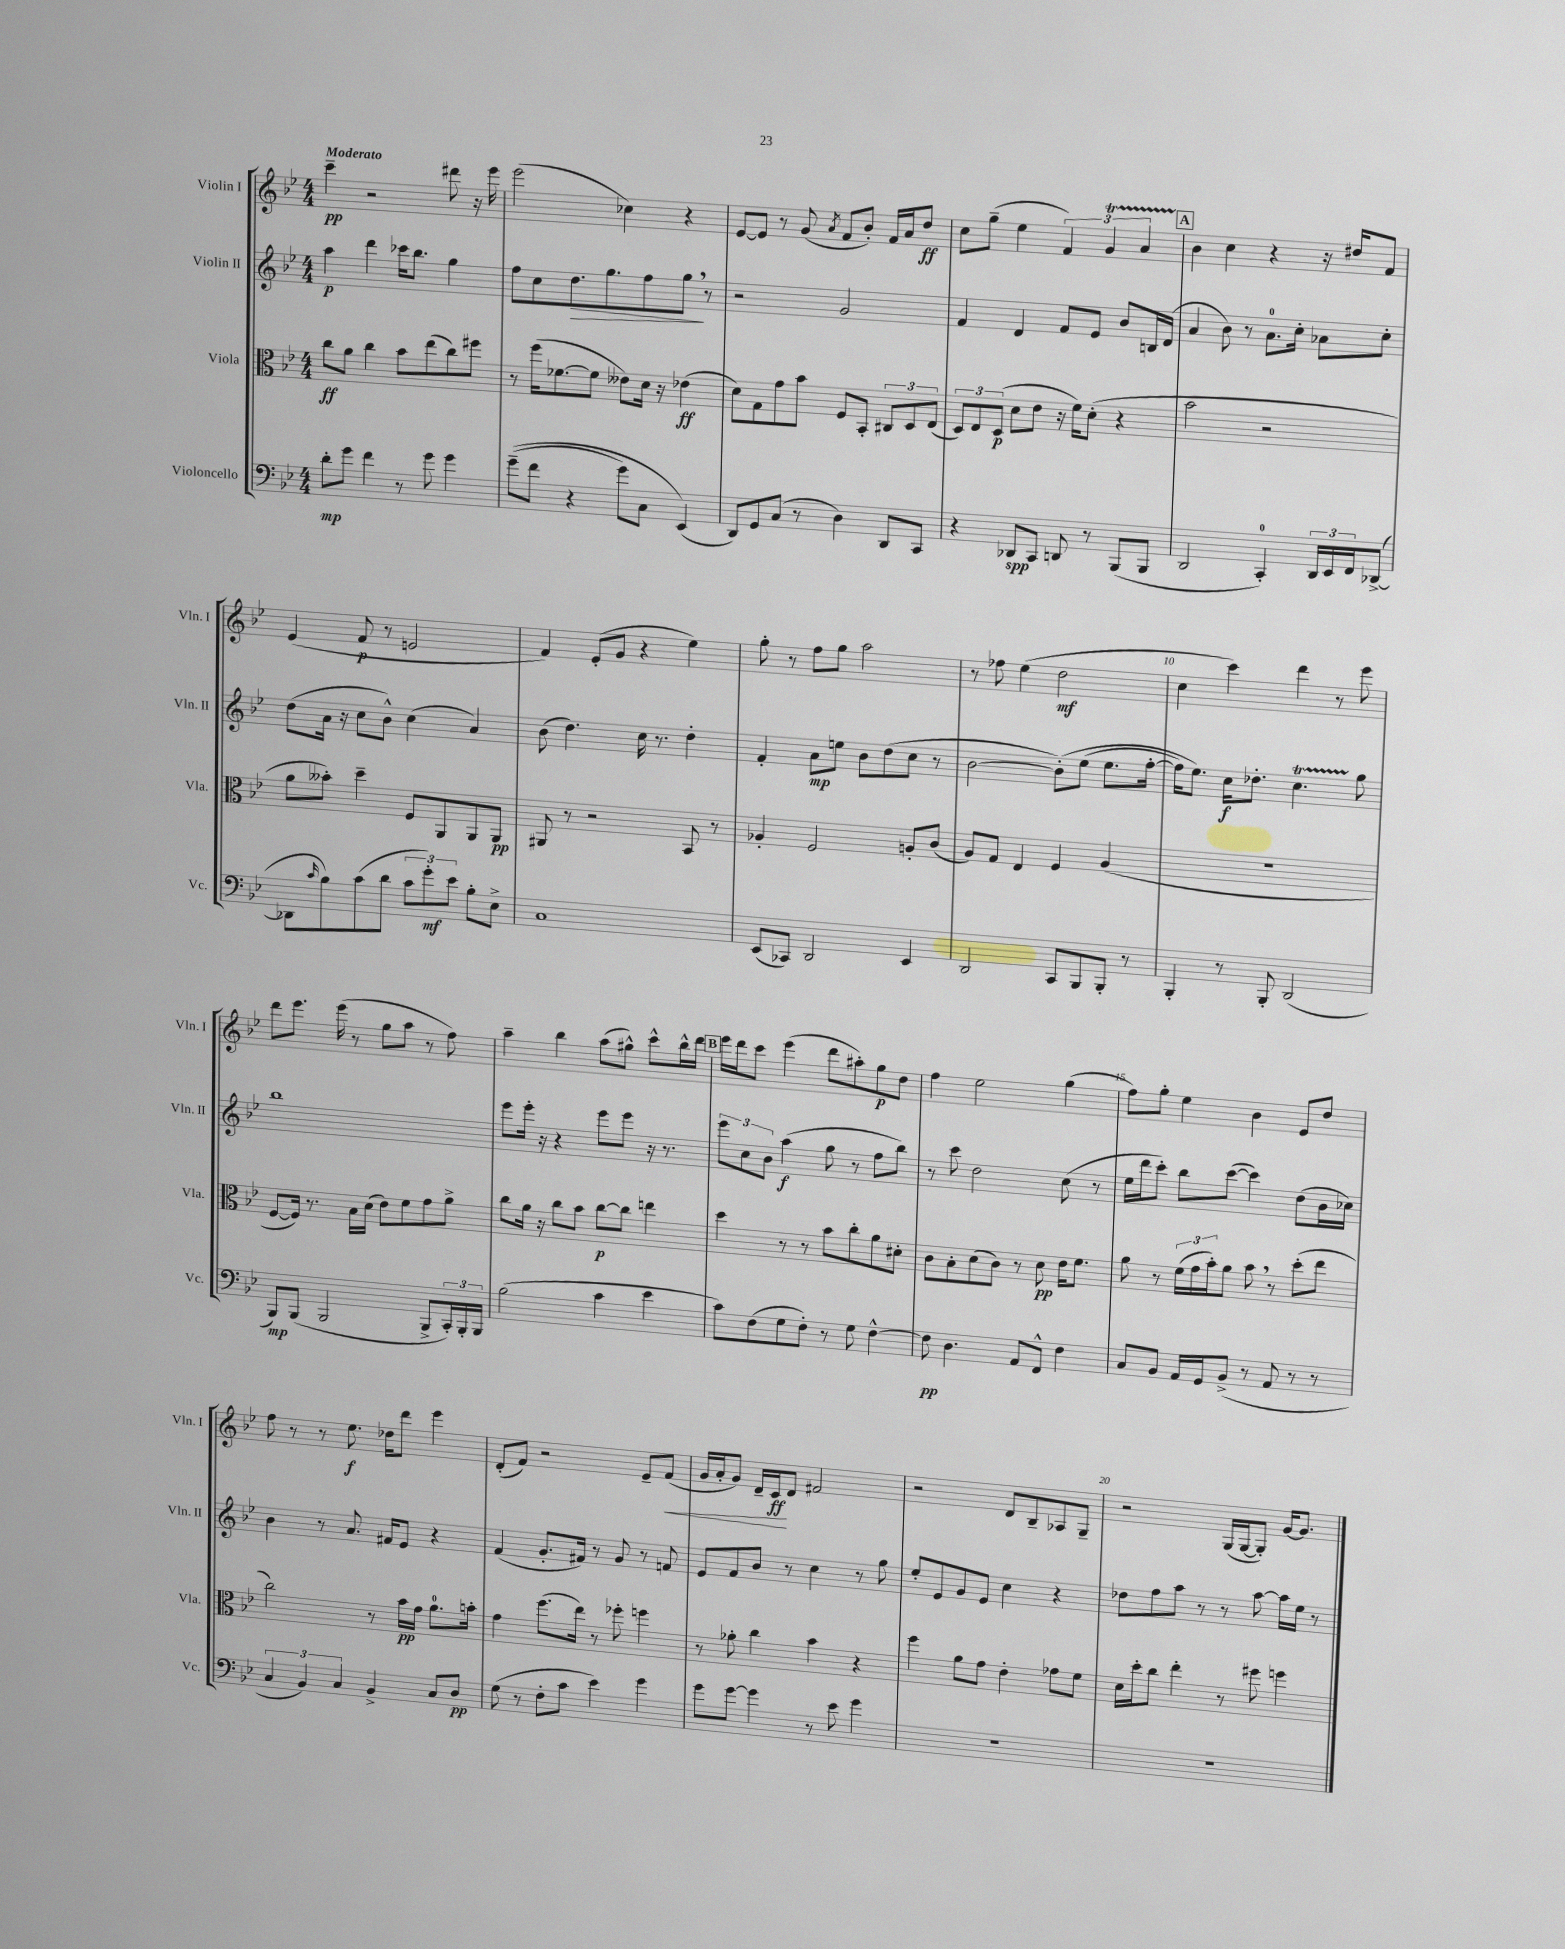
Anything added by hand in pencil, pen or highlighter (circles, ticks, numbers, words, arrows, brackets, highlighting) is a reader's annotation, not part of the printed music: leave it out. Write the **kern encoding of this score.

**kern	**dynam	**kern	**dynam	**kern	**dynam	**kern	**dynam
*part4	*part4	*part3	*part3	*part2	*part2	*part1	*part1
*staff4	*staff4	*staff3	*staff3	*staff2	*staff2	*staff1	*staff1
*I"Violoncello	*	*I"Viola	*	*I"Violin II	*	*I"Violin I	*
*I'Vc.	*	*I'Vla.	*	*I'Vln. II	*	*I'Vln. I	*
*clefF4	*	*clefC3	*	*clefG2	*	*clefG2	*
*k[b-e-]	*	*k[b-e-]	*	*k[b-e-]	*	*k[b-e-]	*
*M4/4	*	*M4/4	*	*M4/4	*	*M4/4	*
=1	=1	=1	=1	=1	=1	=1	=1
!	!	!	!	!	!	!LO:TX:a:B:t=Moderato	!
8d'\L	mp	8cc\L	ff	4aa\	p	4ccc~\	pp
8g\J	.	8a\J	.	.	.	.	.
4f\	.	4cc\	.	4ddd\	.	2r	.
8r	.	8b-\L	.	16ccc-X\KL	.	.	.
.	.	.	.	8.bb-\J	.	.	.
8g\	.	(8ee-\	.	.	.	.	.
4g\	.	8cc\)	.	4gg\	.	8ddd#X\	.
.	.	8ff#X\J	.	.	.	16r	.
.	.	.	.	.	.	16eee-\	.
=2	=2	=2	=2	=2	=2	=2	=2
((8g~\L	.	8r	.	8ff\L	.	(2eee-\	.
8f\J	.	(16ff\KL	.	8cc\	.	.	.
.	.	[8.f-X\	.	.	.	.	.
!	!	!	!	!	!LO:HP:b	!	!
4r	.	.	.	8.dd\	>	.	.
.	.	8f-\J]	.	.	.	.	.
.	.	.	.	8.gg\	.	.	.
8g\L)	.	8e--X\L)	.	.	.	4cc-X\)	.
8C\J	.	16d\Jk	.	8ff\	.	.	.
.	.	16r	.	.	.	.	.
(4EE-/)	.	(4e-X\	ff	8gg,\J	.	4r	.
.	.	.	.	8r	]	.	.
=3	=3	=3	=3	=3	=3	=3	=3
8DD/L)	.	8d\L)	.	2r	.	[8e-/L	.
8GG/	.	8G\	.	.	.	8e-/J]	.
(8C/J	.	8g\	.	.	.	8r	.
8r	.	8b-\J	.	.	.	(8g/	.
.	.	.	.	.	.	8qa/	.
4D\)	.	8F/L	.	2g/	.	8f/L	.
.	.	8BB-'/J	.	.	.	8b-'/J)	.
8DD/L	.	12C#X/L	.	.	.	16f/LL	.
.	.	.	.	.	.	16a/J	.
.	.	12D/	.	.	.	.	.
8CC/J	.	.	.	.	.	8dd/J	ff
.	.	(12E-/J	.	.	.	.	.
=4	=4	=4	=4	=4	=4	=4	=4
4r	.	12D/L)	.	4f/	.	8cc\L	.
.	.	12E-/	.	.	.	.	.
.	.	.	.	.	.	(8gg~\J	.
.	.	(12D/J	p	.	.	.	.
8DD-X/L	spp	8d\L	.	4d/	.	4ee-\	.
8CC/J	.	8e-\J	.	.	.	.	.
8DDn/	.	16r	.	8f/L	.	6f/)	.
.	.	16f\KL)	.	.	.	.	.
8r	.	(8d'\J	.	8e-/J	.	.	.
.	.	.	.	.	.	6gT/	.
(8BBB-/L	.	4r	.	8b-/L	.	.	.
.	.	.	.	.	.	6aTTT/	.
8BBB-/J	.	.	.	16Bn/L	.	.	.
.	.	.	.	(16d/JJ	.	.	.
!!LO:REH:place=s1:t=A
=5	=5	=5	=5	=5	=5	=5	=5
2DD/	.	2b-\	.	4a/	.	4b-\	.
.	.	.	.	8b-\)	.	4cc\	.
.	.	.	.	8r	.	.	.
4CC'/)	.	2r	.	8.a\L	.	4r	.
.	.	.	.	16cc'\Jk	.	.	.
24DD/LL	.	.	.	8a-X\L	.	16r	.
24EE-/	.	.	.	.	.	.	.
.	.	.	.	.	.	16dd#X/KL	.
24FF/J	.	.	.	.	.	.	.
([8DD-X^/J	.	.	.	8cc'\J	.	8f/J	.
!!LO:LB:g=z
=6	=6	=6	=6	=6	=6	=6	=6
8DD-X\L]	.	8a\L	.	(8dd\L	.	(4e-/	.
16qqc/	.	.	.	.	.	.	.
8B-\)	.	8b--X'\J)	.	16a\Jk	.	.	.
.	.	.	.	16r	.	.	.
(8c\	.	4dd~\	.	8cc\L	.	8f/	p
8d\J	.	.	.	8b-^^\J)	.	8r	.
12c\L	.	8F/L	.	(4cc\	.	2en/	.
12g'\)	mf	.	.	.	.	.	.
.	.	8AA/	.	.	.	.	.
12e-\J	.	.	.	.	.	.	.
8B-'\L	.	8AA/	.	4a/)	.	.	.
8E-^\J	.	8AA/J	pp	.	.	.	.
=7	=7	=7	=7	=7	=7	=7	=7
1C	.	8AA#X/	.	(8b-\	.	4f/)	.
.	.	8r	.	4.dd\)	.	.	.
.	.	2r	.	.	.	(8e-'/L	.
.	.	.	.	.	.	8g/J	.
.	.	.	.	16cc\	.	4r	.
.	.	.	.	8.r	.	.	.
.	.	8BB-/	.	4dd'\	.	4ee-\)	.
.	.	8r	.	.	.	.	.
=8	=8	=8	=8	=8	=8	=8	=8
(8EE-/L	.	4A-X'/	.	4f'/	.	8gg'\	.
8CC-X/J)	.	.	.	.	.	8r	.
2DD/	.	2F/	.	8a\L	mp	8ff\L	.
.	.	.	.	8een\J	.	8gg\J	.
.	.	.	.	8b-\L	.	2aa\	.
.	.	.	.	(8dd\	.	.	.
4EE-/	.	8An'/L	.	8cc\J	.	.	.
.	.	(8c/J	.	8r	.	.	.
=9	=9	=9	=9	=9	=9	=9	=9
2DD/	.	8A/L)	.	[2b-\	.	8r	.
.	.	8G/J	.	.	.	8ff-X\	.
.	.	4E-/	.	.	.	(4ee-\	.
8CC/L	.	4F/	.	(8b-'\L])	.	2dd\	mf
8BBB-/	.	.	.	(8ee-\J	.	.	.
8BBB-'/J	.	(4A/	.	8.ee-\L	.	.	.
8r	.	.	.	.	.	.	.
.	.	.	.	[16ff'\Jk	.	.	.
=10	=10	=10	=10	=10	=10	=10	=10
4BBB-'/	.	1r	.	16ff\KL])	.	4cc\	.
.	.	.	.	8.ee-\J)	.	.	.
8r	.	.	.	16cc\KL	f	4ccc\)	.
.	.	.	.	8.dd-X'\J	.	.	.
8BBB-'/	.	.	.	.	.	.	.
(2DD/	.	.	.	4.ccT\	.	4ddd\	.
.	.	.	.	.	.	8r	.
.	.	.	.	8gg\	.	8eee-\	.
!!LO:LB:g=z
=11	=11	=11	=11	=11	=11	=11	=11
8BBB-/L)	mp	[8F/L	.	1bb-	.	8ddd\L	.
(8BBB-/J	.	16F/Jk])	.	.	.	8.eee-\J	.
.	.	8.r	.	.	.	.	.
2BBB-/	.	.	.	.	.	.	.
.	.	.	.	.	.	(16eee-\	.
.	.	16B-\LL	.	.	.	8r	.
.	.	(16d\JJ	.	.	.	.	.
.	.	8e-\L)	.	.	.	8gg\L	.
.	.	8f\	.	.	.	8aa\J	.
8BBB-^/L	.	8g\	.	.	.	8r	.
24CC'/L)	.	8a^\J	.	.	.	8ff\)	.
24BBB-'/	.	.	.	.	.	.	.
24BBB-/JJ	.	.	.	.	.	.	.
=12	=12	=12	=12	=12	=12	=12	=12
(2B-\	.	8cc\L	.	8eee-\L	.	4aa~\	.
.	.	16a\Jk	.	16eee-'\Jk	.	.	.
.	.	16r	.	16r	.	.	.
.	.	8cc\L	.	4r	.	4bb-\	.
.	.	8b-\J	.	.	.	.	.
4c\	.	[8cc\L	p	8eee-\L	.	(8aa\L	.
.	.	8cc\J]	.	8eee-\J	.	8gg#X^^\J)	.
4e-\	.	4een\	.	16r	.	8ccc^^\L	.
.	.	.	.	8.r	.	.	.
.	.	.	.	.	.	16bb-^^\L	.
.	.	.	.	.	.	16ddd\JJ	.
!!LO:REH:place=s1:t=B
=13	=13	=13	=13	=13	=13	=13	=13
8c\L)	.	4dd\	.	12eee-\L	.	16eee-\LL	.
.	.	.	.	.	.	16ddd\J	.
.	.	.	.	12cc\	.	.	.
(8F\	.	.	.	.	.	8ccc\J	.
.	.	.	.	12b-\J	.	.	.
8G\	.	8r	.	(4aa\	f	(4eee-\	.
8F'\J)	.	8r	.	.	.	.	.
8r	.	8b-\L	.	8gg\	.	8ddd\L	.
8G\	.	8cc'\	.	8r	.	8aa#X'\)	.
[4F^^\	.	8a\	.	8ff\L	.	8gg\	p
.	.	8d#X'\J	.	8bb-\J)	.	8dd\J	.
=14	=14	=14	=14	=14	=14	=14	=14
8F\]	pp	8c\L	.	8r	.	4ff\	.
4.D\	.	8B-'\	.	8ccc\	.	.	.
.	.	(8d\	.	2dd\	.	2ee-\	.
.	.	8c\J)	.	.	.	.	.
8AA/L	.	8r	.	.	.	.	.
8FF^^/J	.	8d\	pp	.	.	.	.
4F\	.	16e-\KL	.	(8cc\	.	(4gg\	.
.	.	8.f\J	.	.	.	.	.
.	.	.	.	8r	.	.	.
=15	=15	=15	=15	=15	=15	=15	=15
8C/L	.	8a\	.	16ee-\LL	.	8ff\L)	.
.	.	.	.	16ddd\J	.	.	.
8BB-/J	.	8r	.	8ccc'\J)	.	8gg'\J	.
16AA/LL	.	(24f\LL	.	8bb-\L	.	4ee-\	.
.	.	24g\	.	.	.	.	.
16GG/J	.	.	.	.	.	.	.
.	.	24b-'\J)	.	.	.	.	.
(8BB-^/J	.	8a\J	.	([8ccc\J	.	.	.
8r	.	8b-,\	.	4ccc\])	.	4b-\	.
8AA/	.	8r	.	.	.	.	.
8r	.	(8dd'\L	.	(8dd\L	.	8e-/L	.
8r	.	8ee-\J	.	16b-\L	.	8dd/J	.
.	.	.	.	16cc-X\JJ)	.	.	.
!!LO:LB:g=z
=16	=16	=16	=16	=16	=16	=16	=16
6C/	.	2cc\)	.	4b-\	.	8ff\	.
.	.	.	.	.	.	8r	.
6BB-/)	.	.	.	.	.	.	.
.	.	.	.	8r	.	8r	.
6C/	.	.	.	.	.	.	.
.	.	.	.	8.a/	.	8.ee-\	f
4BB-^/	.	8r	.	.	.	.	.
.	.	.	.	16f#X/KL	.	16dd-X\KL	.
.	.	16b-\LL	pp	8e-/J	.	8ddd\J	.
.	.	16g\JJ	.	.	.	.	.
8C/L	.	8.a\L	.	4r	.	4eee-\	.
8D/J	pp	.	.	.	.	.	.
.	.	16bn'\Jk	.	.	.	.	.
=17	=17	=17	=17	=17	=17	=17	=17
(8G\	.	4g\	.	(4f/	.	(8d'/L	.
8r	.	.	.	.	.	8f/J)	.
8F'\L	.	(8.ff\L	.	8.g'/L	.	2r	.
8c\J	.	.	.	.	.	.	.
.	.	16ee-\Jk)	.	16f#X/Jk)	.	.	.
4e-\)	.	8r	.	8r	.	.	.
.	.	8ff-X'\	.	8g/	.	.	.
4g\	.	4ffn\	.	8r	.	8e-~/L	.
!	!	!	!	!	!	!	!LO:HP:b
.	.	.	.	8fn/	.	(8f/J	<
=18	=18	=18	=18	=18	=18	=18	=18
8g\L	.	8r	.	8e-/L	.	16g/LL	.
.	.	.	.	.	.	16a'/J	.
[8g\J	.	8a-X'\	.	8f/	.	8g/J)	.
4g\]	.	4cc\	.	8b-/J	.	16d~/LL	.
.	.	.	.	.	.	16c/J	ff
.	.	.	.	8r	.	8d/J	[
8r	.	4b-\	.	4cc\	.	2f#X/	.
8e-\	.	.	.	.	.	.	.
4g\	.	4r	.	8r	.	.	.
.	.	.	.	8gg\	.	.	.
=19	=19	=19	=19	=19	=19	=19	=19
1r	.	4ff\	.	8ee-'/L	.	2r	.
.	.	.	.	8e-/	.	.	.
.	.	8a\L	.	8g/	.	.	.
.	.	8g\J	.	8e-/J	.	.	.
.	.	4e-'\	.	4cc\	.	8d/L	.
.	.	.	.	.	.	8B-~/	.
.	.	8g-X\L	.	4r	.	8A-X/	.
.	.	8f\J	.	.	.	8G~/J	.
=20	=20	=20	=20	=20	=20	=20	=20
1r	.	16d\LL	.	8dd-X\L	.	2r	.
.	.	16dd'\J	.	.	.	.	.
.	.	8cc\J	.	8ff\	.	.	.
.	.	4ee-'\	.	8aa\J	.	.	.
.	.	.	.	8r	.	.	.
.	.	8r	.	8r	.	(16G/LL	.
.	.	.	.	.	.	[16G/J	.
.	.	8ff#X\	.	[8aa\	.	8G'/J])	.
.	.	4ffn\	.	16aa\LL]	.	[16g/KL	.
.	.	.	.	16ee-\JJ	.	8.g/J]	.
.	.	.	.	8r	.	.	.
==	==	==	==	==	==	==	==
*-	*-	*-	*-	*-	*-	*-	*-
